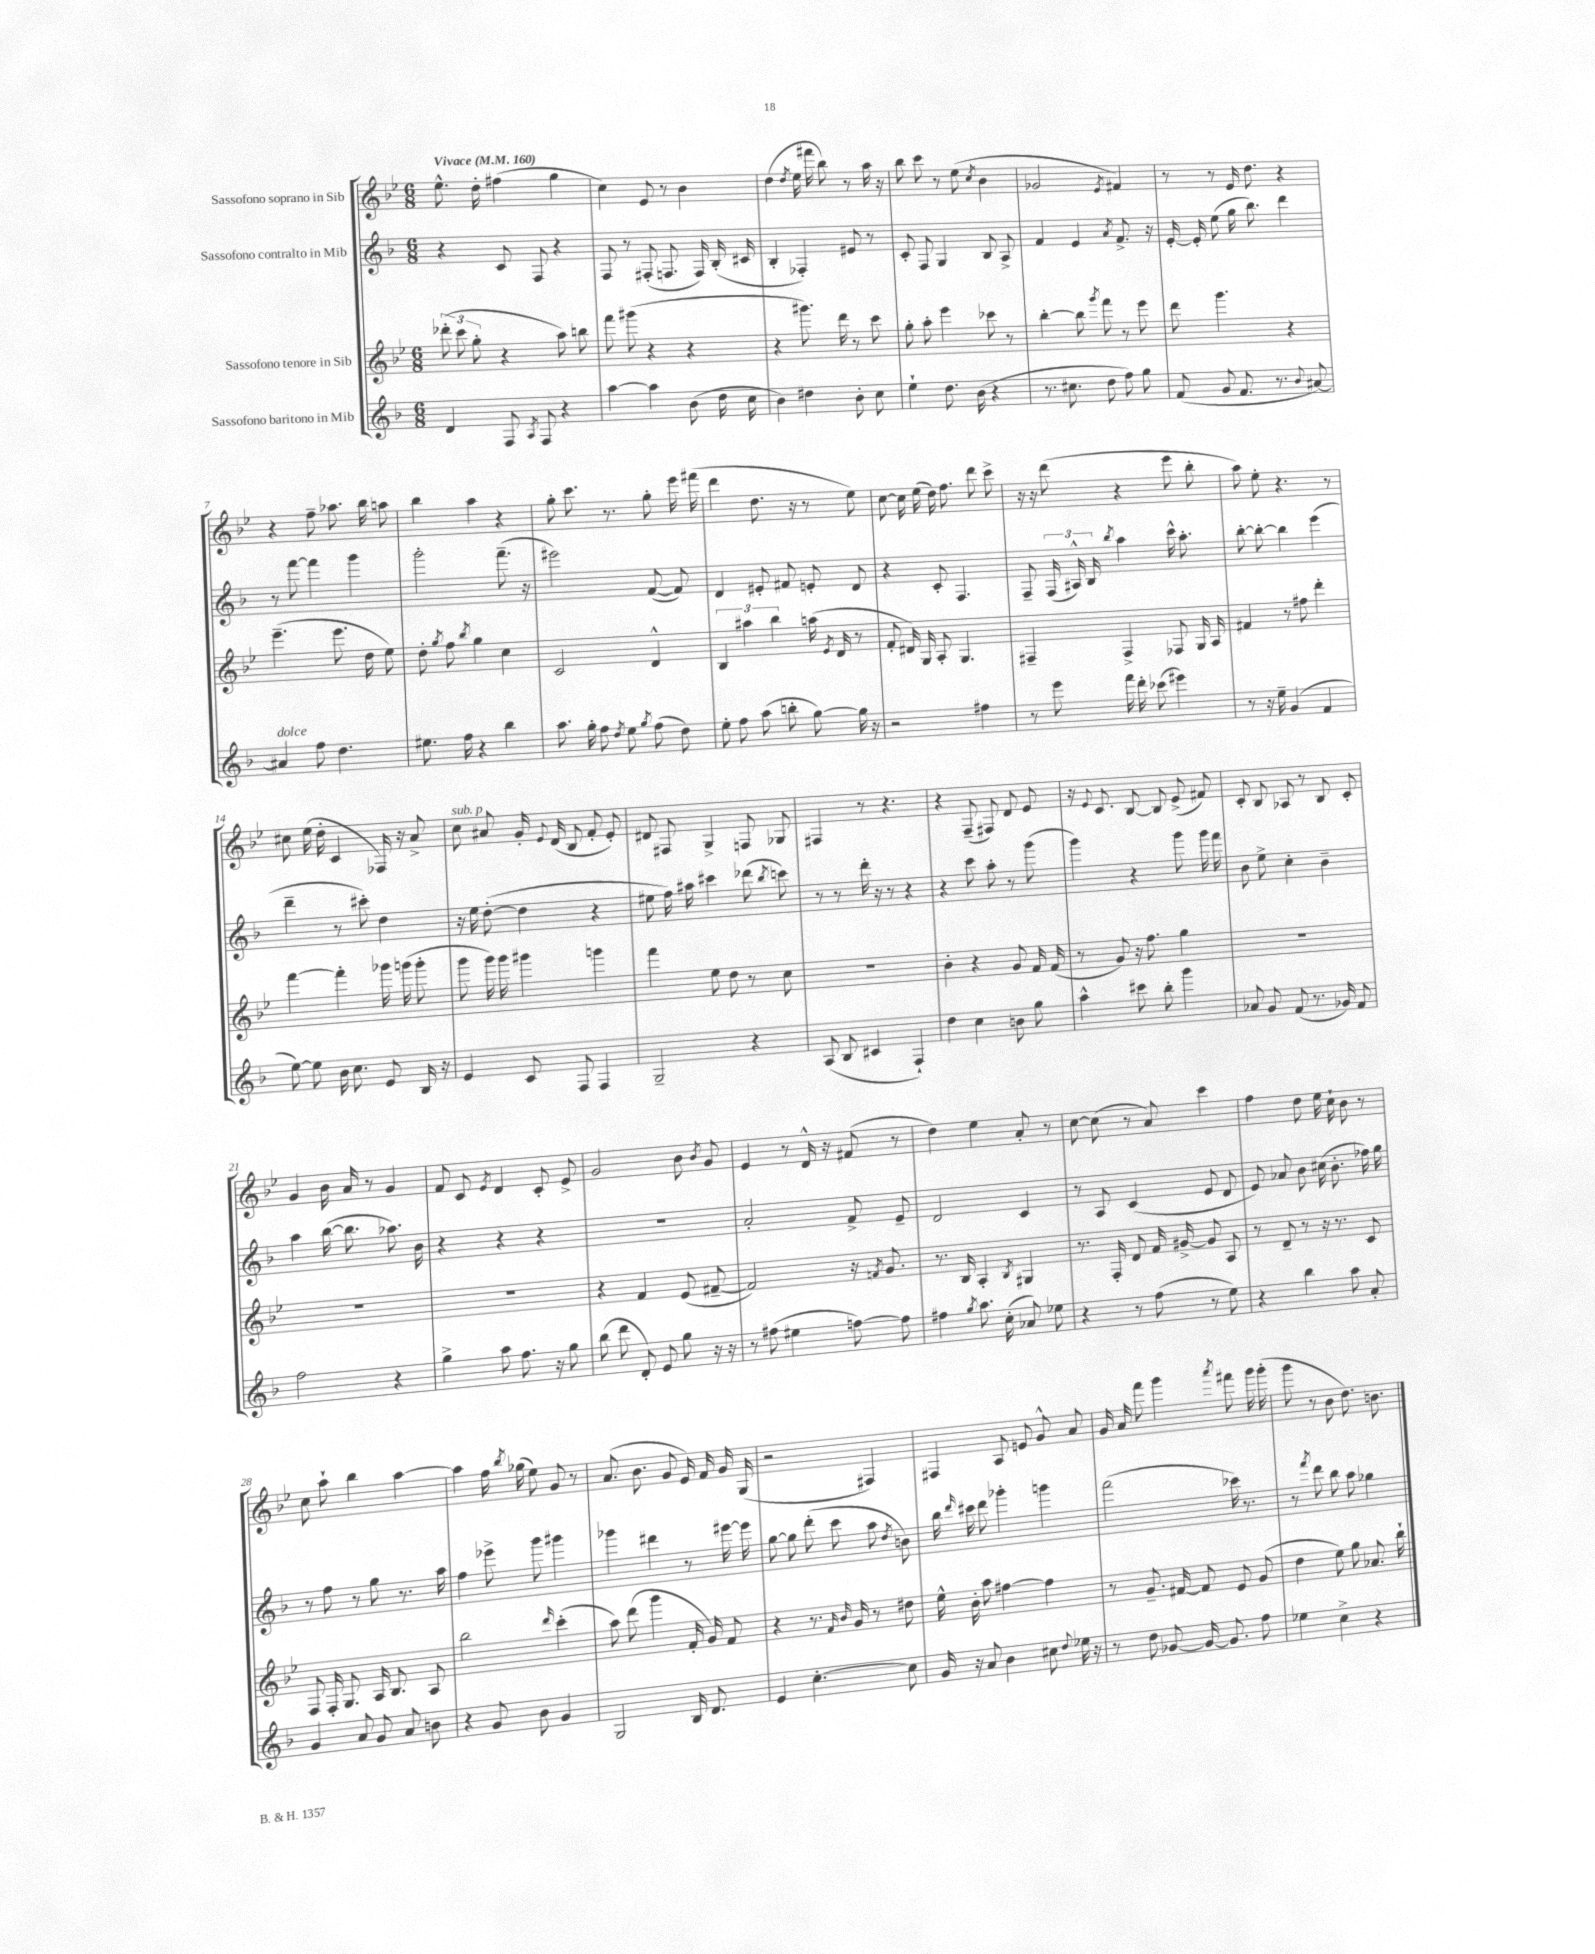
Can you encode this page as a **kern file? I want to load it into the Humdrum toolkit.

**kern	**kern	**kern	**kern
*staff4	*staff3	*staff2	*staff1
*clefG2	*clefG2	*clefG2	*clefG2
*k[b-]	*k[b-e-]	*k[b-]	*k[b-e-]
*M6/8	*M6/8	*M6/8	*M6/8
*MM160	*MM160	*MM160	*MM160
4d	(12ddd-'	4r	8.ee-^^
.	12ccc	.	.
.	12gg'	.	.
.	.	.	16dd'
8F	4r	8c	(4ff#
8qA	.	.	.
8F	.	8F	.
4r	8aa)	4r	4gg
.	8bb	.	.
=	=	=	=
[4aa	8fff	8F	4cc)
.	(8ggg#	8r	.
4aa]	4r	(8F#'	8e-
.	.	8.F	8r
(8b-	4r	.	4b-
.	.	16F)	.
16dd	.	(16B-'	.
16cc	.	16c#	.
=	=	=	=
4b-)	4r	4B-'	(4dd
.	.	.	8qdd
4dd#	8.ggg#)	4F-')	16ee-
.	.	.	16fff#
.	.	.	8bb-)
.	16ddd	.	.
8b-'	8r	8e#	8r
8cc	8ccc	8r	16aa
.	.	.	16r
=	=	=	=
4ee`	8gg'	8c'	8bb-
.	8aa'	8F	8ccc
8.dd	4eee-	4G	8r
.	.	.	(8ee-
(16b-	.	.	.
.	.	.	8qcc
4r	8ccc-	8B-	4b-
.	8r	8A^	.
=	=	=	=
8.r	[4bb-'	4f	2g-
8.cc#	.	.	.
.	8bb-]	4e	.
.	8qggg	.	.
8dd	8fff	.	.
.	.	8qa	8qe-
8ff)	8r	8.f^	4f#)
8gg	8eee-	.	.
.	.	16r	.
=	=	=	=
(8f	8ddd	[16e'	8r
.	.	16e']	.
8g	4.ggg	(8ee	8r
8.f	.	16gg	16e-
.	.	8.bb-)	8.dd
8.r	.	.	.
.	4r	4ddd	4r
8qqb-	.	.	.
[8a#)	.	.	.
=	=	=	=
4a#]	(4.eee-~	8r	4r
.	.	[8fff	.
8ff	.	4fff]	8ff~
4.dd	8.eee-	.	8.aa-
.	.	4ggg	.
.	16dd	.	16bb-
.	8ee-)	.	8aa
=	=	=	=
8.ee#	8dd'	2ggg'	4bb-
.	8qgg	.	.
.	8ff	.	.
16ff	.	.	.
.	8qbb-	.	.
4r	4gg	.	4aa
4bb-	4cc	(8.fff~	4r
.	.	16r	.
=	=	=	=
8.aa	2c	2eee#)	8gg'
.	.	.	8.ccc
16gg'	.	.	.
8ff	.	.	.
.	.	.	8.r
8qdd	.	.	.
8ee	.	.	.
8qgg	.	.	.
(8ff	4d^^	([8f	8gg'
8dd)	.	8f])	16eee-
.	.	.	(16fff#
=	=	=	=
8ee'	6B-	4d	4ddd
8ff	.	.	.
.	6aa#	.	.
(8aa	.	8e#'	8.dd
.	6bb-	.	.
8bb'	.	8f#	.
.	.	.	16r
[8gg)	(16aa	8e'	8r
.	8qe-	.	.
.	16d	.	.
16gg]	8r	8d	8ee-)
16r	.	.	.
=	=	=	=
2r	8f'	4r	[8cc
.	16d#)	.	16cc]
.	16G	.	(16ee-
.	8A'	8c'	16dd)
.	.	.	8.ff
.	4.G	4.F	.
4ff#	.	.	8ddd
.	.	.	8ccc^
=	=	=	=
8r	4F#~	8F~	16r
.	.	.	16r
8eee	.	(24F	(8ddd
.	.	24A#^^)	.
.	.	24B-	.
.	.	8qbb-	.
16fff	4F#^	4aa	4r
16ddd'	.	.	.
(8ccc-	.	.	.
4eee#)	8F-	16ccc^^	8eee-
.	.	8.aa'	.
.	16G	.	8bb-'
.	16A	.	.
=	=	=	=
8r	4f#	[8bb-'	8aa)
16r	.	8bb-'_	8ee-'
16ee~	.	.	.
(4g	8r	4bb-]	4.r
.	8ff#	.	.
4f	4ddd'	(4eee	.
.	.	.	8r
=	=	=	=
[8ee)	[4fff	4ddd~	8cc#
8ee]	.	.	(16ee-
.	.	.	16dd'
16b-	4fff']	8r	4c
8.cc	.	.	.
.	.	8ccc#')	.
8e	16ggg-	4dd	16F-)
.	(16ggg	.	16r
16B-	8ggg'	.	8a^
16r	.	.	.
=	=	=	=
4e	8ggg	16r	8cc
.	.	16ee	.
.	16ggg)	([8dd'	8a#
.	16ggg	.	.
8c	4ggg#	4dd]	16g'
.	.	.	8qqe-
.	.	.	(16d
8F	.	.	8B-
4F	4ggg	4r	8f'
.	.	.	8e-')
=	=	=	=
2G~	4fff	8ee#	8d#
.	.	16ff)	8F#
.	.	16aa#	.
.	8ee-	4ccc#	4G^
.	8dd	.	.
4r	8r	(8ddd-	8F
.	.	8qbb-	.
.	8cc	8ccc)	8G-
=	=	=	=
(8A	2.r	8r	4F#
8B-	.	8r	.
4c#	.	16ddd'	8r
.	.	16r	.
.	.	8r	4.r
4F`)	.	4r	.
=	=	=	=
4dd	4b-'	4r	4r
4cc	4r	8ccc	(8F~
.	.	8aa'	8F#)
8b	8g	8r	8d
8gg	16f	(8ggg	8e-
.	(16f	.	.
=	=	=	=
4aa^^	8r	4ggg)	16r
.	.	.	8qqe-
.	.	.	8.c
.	8g)	.	.
8ccc#	16r	4r	[8B-
.	8.ff	.	.
8bb-'	.	.	8B-]
4ggg	4gg	8ggg	(8e-^
.	.	16ggg	8f#)
.	.	16fff	.
=	=	=	=
8a-	2.r	8b-	8c'
8g	.	8ee^	8B-
(8f	.	4cc'	8A-
8.r	.	.	8r
.	.	4b-~	8B-
16g-)	.	.	.
8f	.	.	8c'
=	=	=	=
2ff	2.r	4aa	4g
.	.	([16bb-	16b-
.	.	8.bb-]	16a
.	.	.	8r
4r	.	8.aa-)	4g
.	.	16b-	.
=	=	=	=
4gg^	2.r	4r	8f
.	.	.	8c
.	.	.	8qe-
8aa	.	4r	4d
8.ff	.	.	.
.	.	4r	8c'
16r	.	.	.
8gg	.	.	8e-^
=	=	=	=
(8bb-	4r	2.r	2g
8ddd	.	.	.
8d')	4f	.	.
8e	.	.	.
8gg	(8e-	.	8b-
.	.	.	8qb-
16r	[8f#~	.	8g
16r	.	.	.
=	=	=	=
8r	2f#])	2a'	4e-
(8ff#	.	.	.
4ee#	.	.	8r
.	.	.	16d^^
.	.	.	16r
[8ff)	16r	8f^	(8f#
.	8qf	.	.
.	8.g	.	.
8ff]	.	8e~	8r
=	=	=	=
4ff#	8.r	2d	4dd)
.	16B-	.	.
8qgg	.	.	.
8.aa	4A'	.	4ee-
(16cc'	.	.	.
.	8qB-	.	.
8a-)	4G#	4c	8a'
8ee-	.	.	8r
=	=	=	=
4r	8.r	8r	[8cc
.	.	8A	(8cc]
.	16F'	.	.
8r	8d	(4c	8r
(8ff	16f	.	8a)
.	[16g#^	.	.
8r	8g#]	8e	4ccc
8ee)	8A	8d	.
=	=	=	=
4r	8r	8e)	4ff
.	8d~	8a-	.
4bb-	8r	8b-	8dd
.	16r	(16cc#	16ee-
.	8.r	8.b-'	16cc`
8aa	.	.	8b-
8a'	8c	16ff-)	8r
.	.	16gg	.
=	=	=	=
4g	8F	8r	8cc
.	16F'	8ff	8aa`
.	8.G	.	.
8a	.	8r	4bb-
8g	16A	8gg	.
.	8.B-	.	.
8a	.	8.r	[4aa
8b	8A	.	.
.	.	16aa	.
=	=	=	=
4r	2bb-	4ff	4aa]
8g	.	8eee-^	16ff
.	.	.	8qbb-
.	.	.	(16gg-
8b-	.	8ggg	8ee-)
.	16qqddd	.	.
4g	(4ccc'	4ggg#	8g
.	.	.	8r
=	=	=	=
2G	8aa)	4ggg-	(8.a
.	(8ddd	.	.
.	.	.	8.b-
.	4ggg	4ddd#	.
.	.	.	8g
16B-	16f'	8r	16e-)
8.d	16g)	.	16f
.	8f	[16eee#	16g
.	.	16eee#]	(16G
=	=	=	=
4e	4r	[8gg	2r
.	.	8gg]	.
[4.cc'	8.r	(8ddd'	.
.	.	8ccc	.
.	16qqf	.	.
.	16qqb-	.	.
.	16g	.	.
.	8r	8aa	4F#)
.	.	8qdd	.
8cc]	8dd#	8b)	.
=	=	=	=
16g	16ee-^^	16bb-	4F#
.	.	16qqddd	.
16r	16b-'	16ccc#	.
8a	8aa	8ddd	.
4b-	[4ff#	4ggg-'	8A
.	.	.	8e
8cc#	4ff#]	4ggg	8g^^
8qqdd	.	.	.
16ee-	.	.	8a
16r	.	.	.
=	=	=	=
8r	8r	(2fff	16g
.	.	.	16a
8dd	8.g~	.	8fff
[8g-	.	.	4ggg
.	[16f#	.	.
16g-_	8f#]	.	.
8.g-]	.	.	.
.	.	.	8qaaa
.	8e-	16ccc-)	8fff#
.	.	8.r	.
8ff	(8g	.	16ggg
.	.	.	(16ggg'
=	=	=	=
4ee-	4dd	8r	8ggg
.	.	8qfff	.
.	.	8ddd	8r
4cc^	8ee-)	8bb-	8b-
.	8gg	8aa	8.dd)
4r	8.a-	4gg-	.
.	.	.	8.b
.	16bb-`	.	.
==	==	==	==
*-	*-	*-	*-
